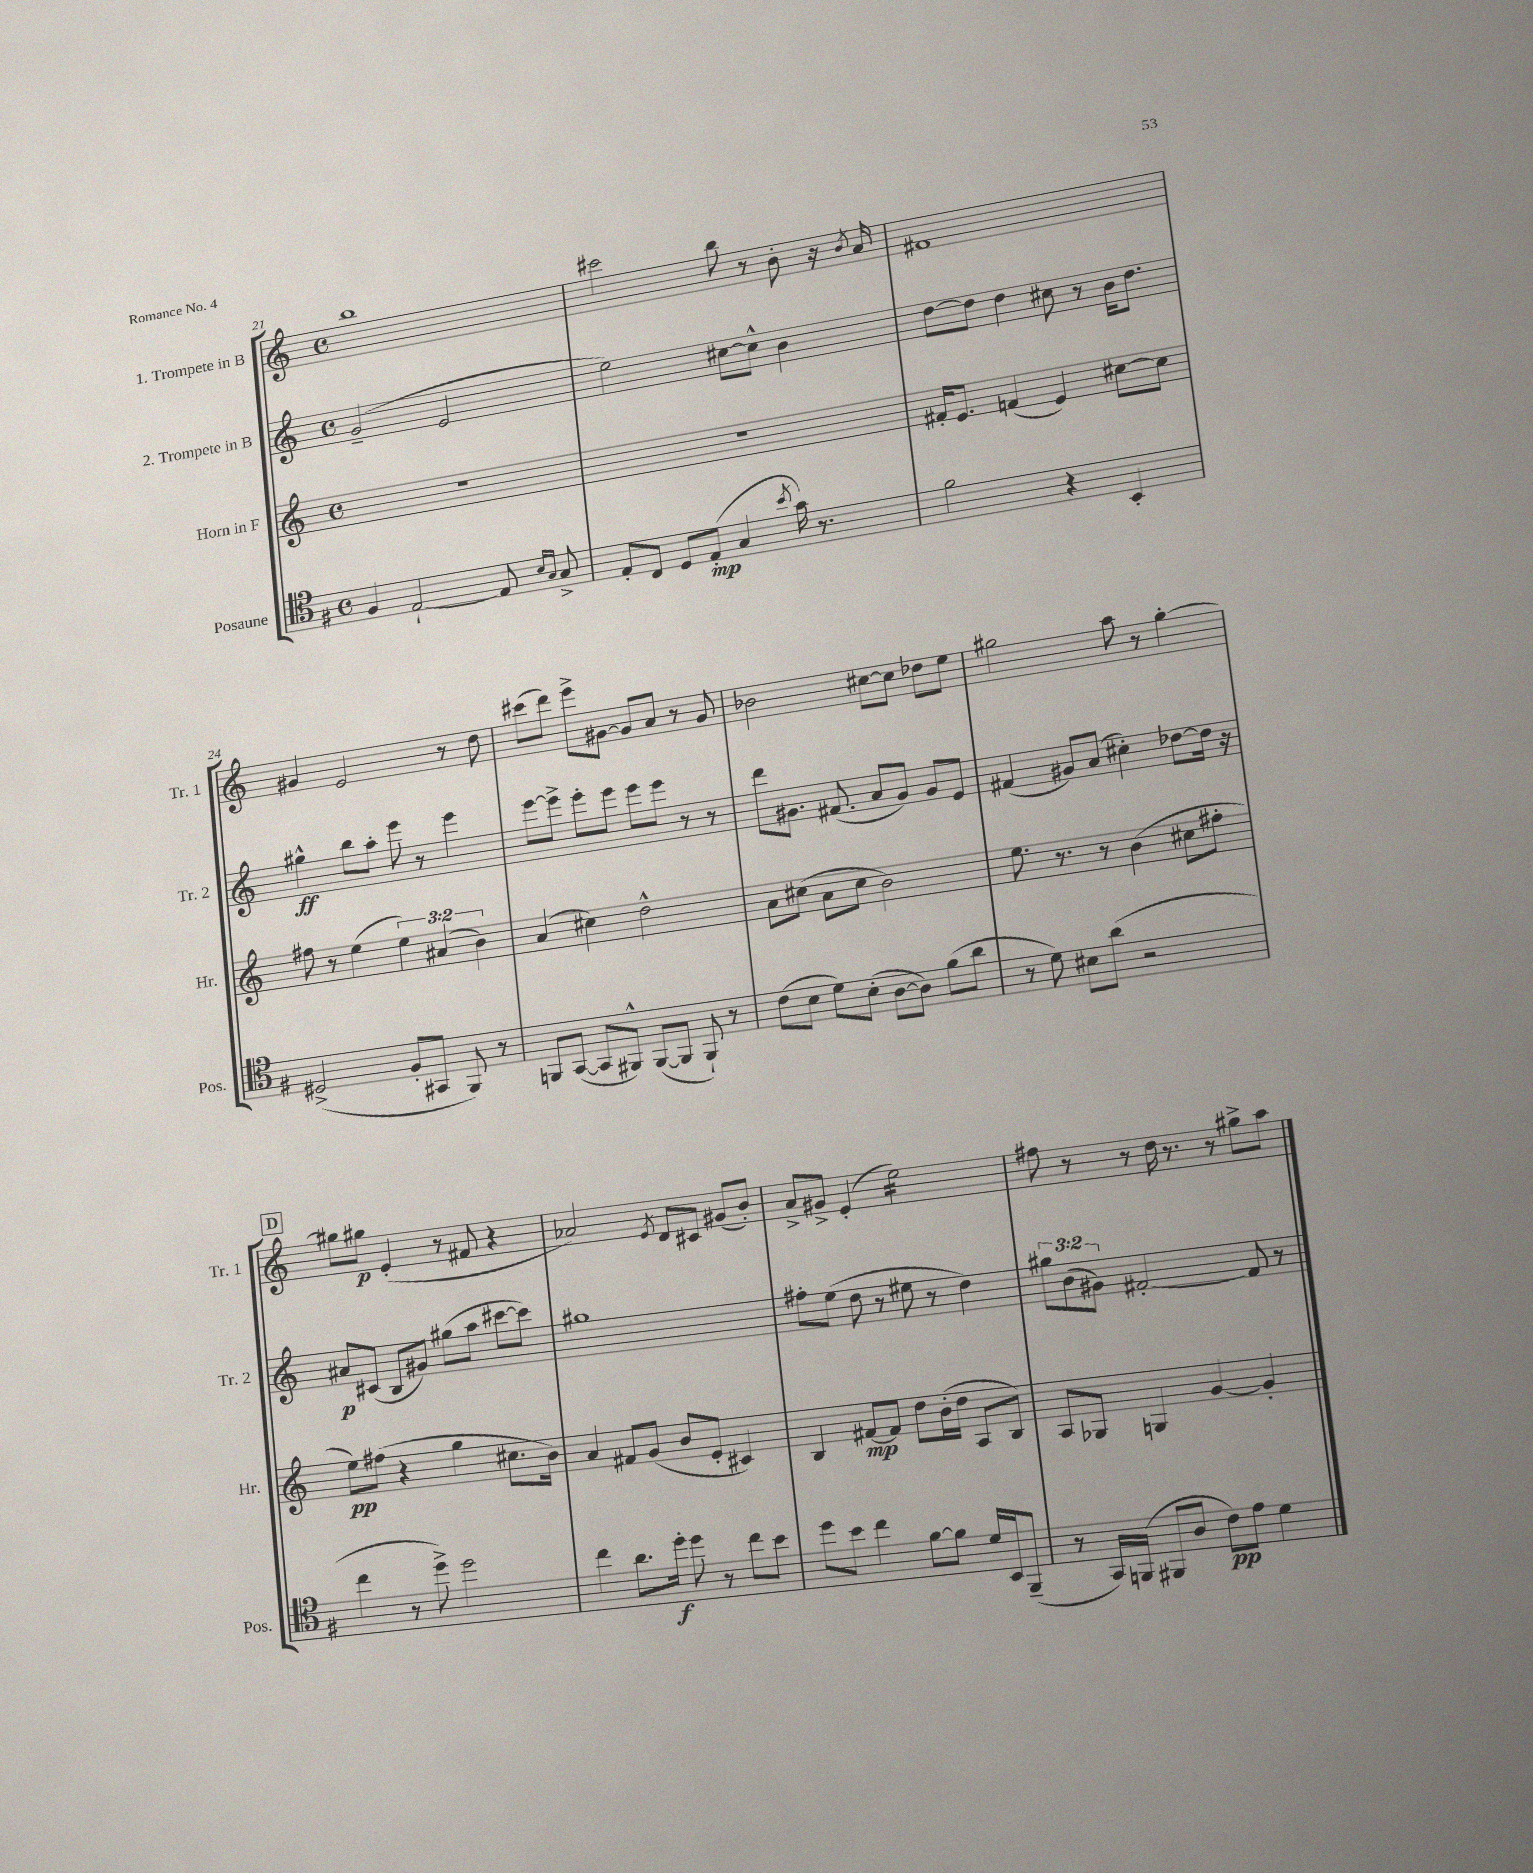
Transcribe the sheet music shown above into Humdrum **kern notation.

**kern	**kern	**kern	**kern
*staff4	*staff3	*staff2	*staff1
*clefC4	*clefG2	*clefG2	*clefG2
*k[f#]	*k[]	*k[]	*k[]
*M4/4	*M4/4	*M4/4	*M4/4
*met(c)	*met(c)	*met(c)	*met(c)
4F#/	1r	(2g~/	1bb
[2E`/	.	.	.
.	.	2e/	.
8E/]	.	.	.
16qqB/LL	.	.	.
16qqG/JJ	.	.	.
8G^/	.	.	.
=	=	=	=
8E'/L	1r	2ee\)	2ccc#\
8C/J	.	.	.
8D/L	.	.	.
(8E'/J	.	.	.
4G/	.	[8cc#\L	8bb\
.	.	8cc#^^\]J	8r
8qb/	.	.	.
16g\)	.	4b\	8b'\
8.r	.	.	.
.	.	.	16r
.	.	.	8qb/
.	.	.	16a/
=	=	=	=
2f#\	16f#'/LK	[8dd\L	1f#
.	8.e/J	.	.
.	.	8dd\]J	.
.	(4f/	4dd\	.
4r	4e/)	8cc#\	.
.	.	8r	.
4BB'/	[8cc#\L	16b\LK	.
.	.	8.dd\J	.
.	8cc#\]J	.	.
=	=	=	=
(2D#^/	8ff#\	4gg#^^\	4g#/
.	8r	.	.
.	(4ee\	8bb\L	2e/
.	.	8aa'\J	.
8F#'/L	6ee\)	8eee\	.
8GG#/J	.	8r	.
.	(6a#/	.	.
8FF#/)	.	4eee\	8r
.	6b\)	.	.
8r	.	.	8dd\
=	=	=	=
8FF/L	(4a/	[8eee\L	(8ccc#\L
([8GG/J	.	8eee^\]J	8ddd\J)
8GG/]L	4cc#\)	8eee'\L	8eee^\L
8FF#^^/J)	.	8eee\J	[8g#\J
([8FF#/L	2dd^^\	8eee\L	8g#/]L
8FF#/]J	.	8eee\J	8a/J
8FF#`/)	.	8r	8r
8r	.	8r	8g#/
=	=	=	=
(8c\L	8a\L	8ddd\L	2b-\
8B\J	(8cc#\J	8.g#\J	.
8d\L)	8a\L	.	.
.	.	(8.f#/	.
(8B'\J	8cc#\J	.	.
[8A\L	2b\)	8a/L	[8cc#\L
8A\]J)	.	8g#/J)	8cc#\]J
(8f#\L	.	8g#/L	8dd-\L
8a\J	.	8e/J	8ee\J
=	=	=	=
8r	8.ee\	(4f#/	2gg#\
8d\)	.	.	.
.	8.r	.	.
8B#\L	.	8g#/L)	.
(8a\J	8r	(8a/J	.
2r	(4b\	4cc#'\)	8aa\
.	.	.	8r
.	8cc#\L	[8dd-\L	[4gg#'\
.	8ff#'\J	16dd-\]Jk	.
.	.	16r	.
=	=	=	=
4cc\	8ee\L)	8a#/L	8gg#\]L
.	(8ff#\J	(8c#/J	8gg#\J
8r	4r	8B/L	(4e'/
8dd^\)	.	8g#/J)	.
2dd\	4gg\	(8gg#\L	8r
.	.	8aa\J	8f#/
.	8.cc#\L	[8ccc#\L	4r
.	.	8ccc#\]J)	.
.	16b\Jk)	.	.
=	=	=	=
4cc\	4a/	1gg#	2a-/)
8.a\L	8f#/L	.	.
.	(8g/J	.	.
16dd'\Jk	.	.	.
.	.	.	8qe/
8dd\	8b/L	.	8d/L
8r	8e'/J	.	8c#/J
8cc\L	4c#/)	.	(8g#/L
8b\J	.	.	8b'/J)
=	=	=	=
8dd\L	4B/	8ff#'\L	8a^/L
8b\J	.	(8ee\J	8g#^/J
4cc\	[8f#/L	8dd\	(4e'/
.	8f#/]J	8r	.
[8f#\L	8dd\L	8ee#\	2ee\)
8f#\]J	(16b'\L	8r	.
.	16dd\JJ	.	.
16d/LL	8A/L	4dd\)	.
16BB/J	.	.	.
(8FF#~/J	8B/J)	.	.
=	=	=	=
8r	8A/L	12gg#\L	8ff#\
.	.	(12b\	.
16GG/LL)	8G-/J	.	8r
.	.	12g#\J)	.
(16FF/JJ	.	.	.
8FF#/L	4G/	[2f#'/	8r
8A/J	.	.	16dd\
.	.	.	8.r
8c\L)	[4g/	.	.
8e\J	.	.	8r
4d\	4g'/]	8f#/]	8gg#^\L
.	.	8r	8aa\J
==	==	==	==
*-	*-	*-	*-
